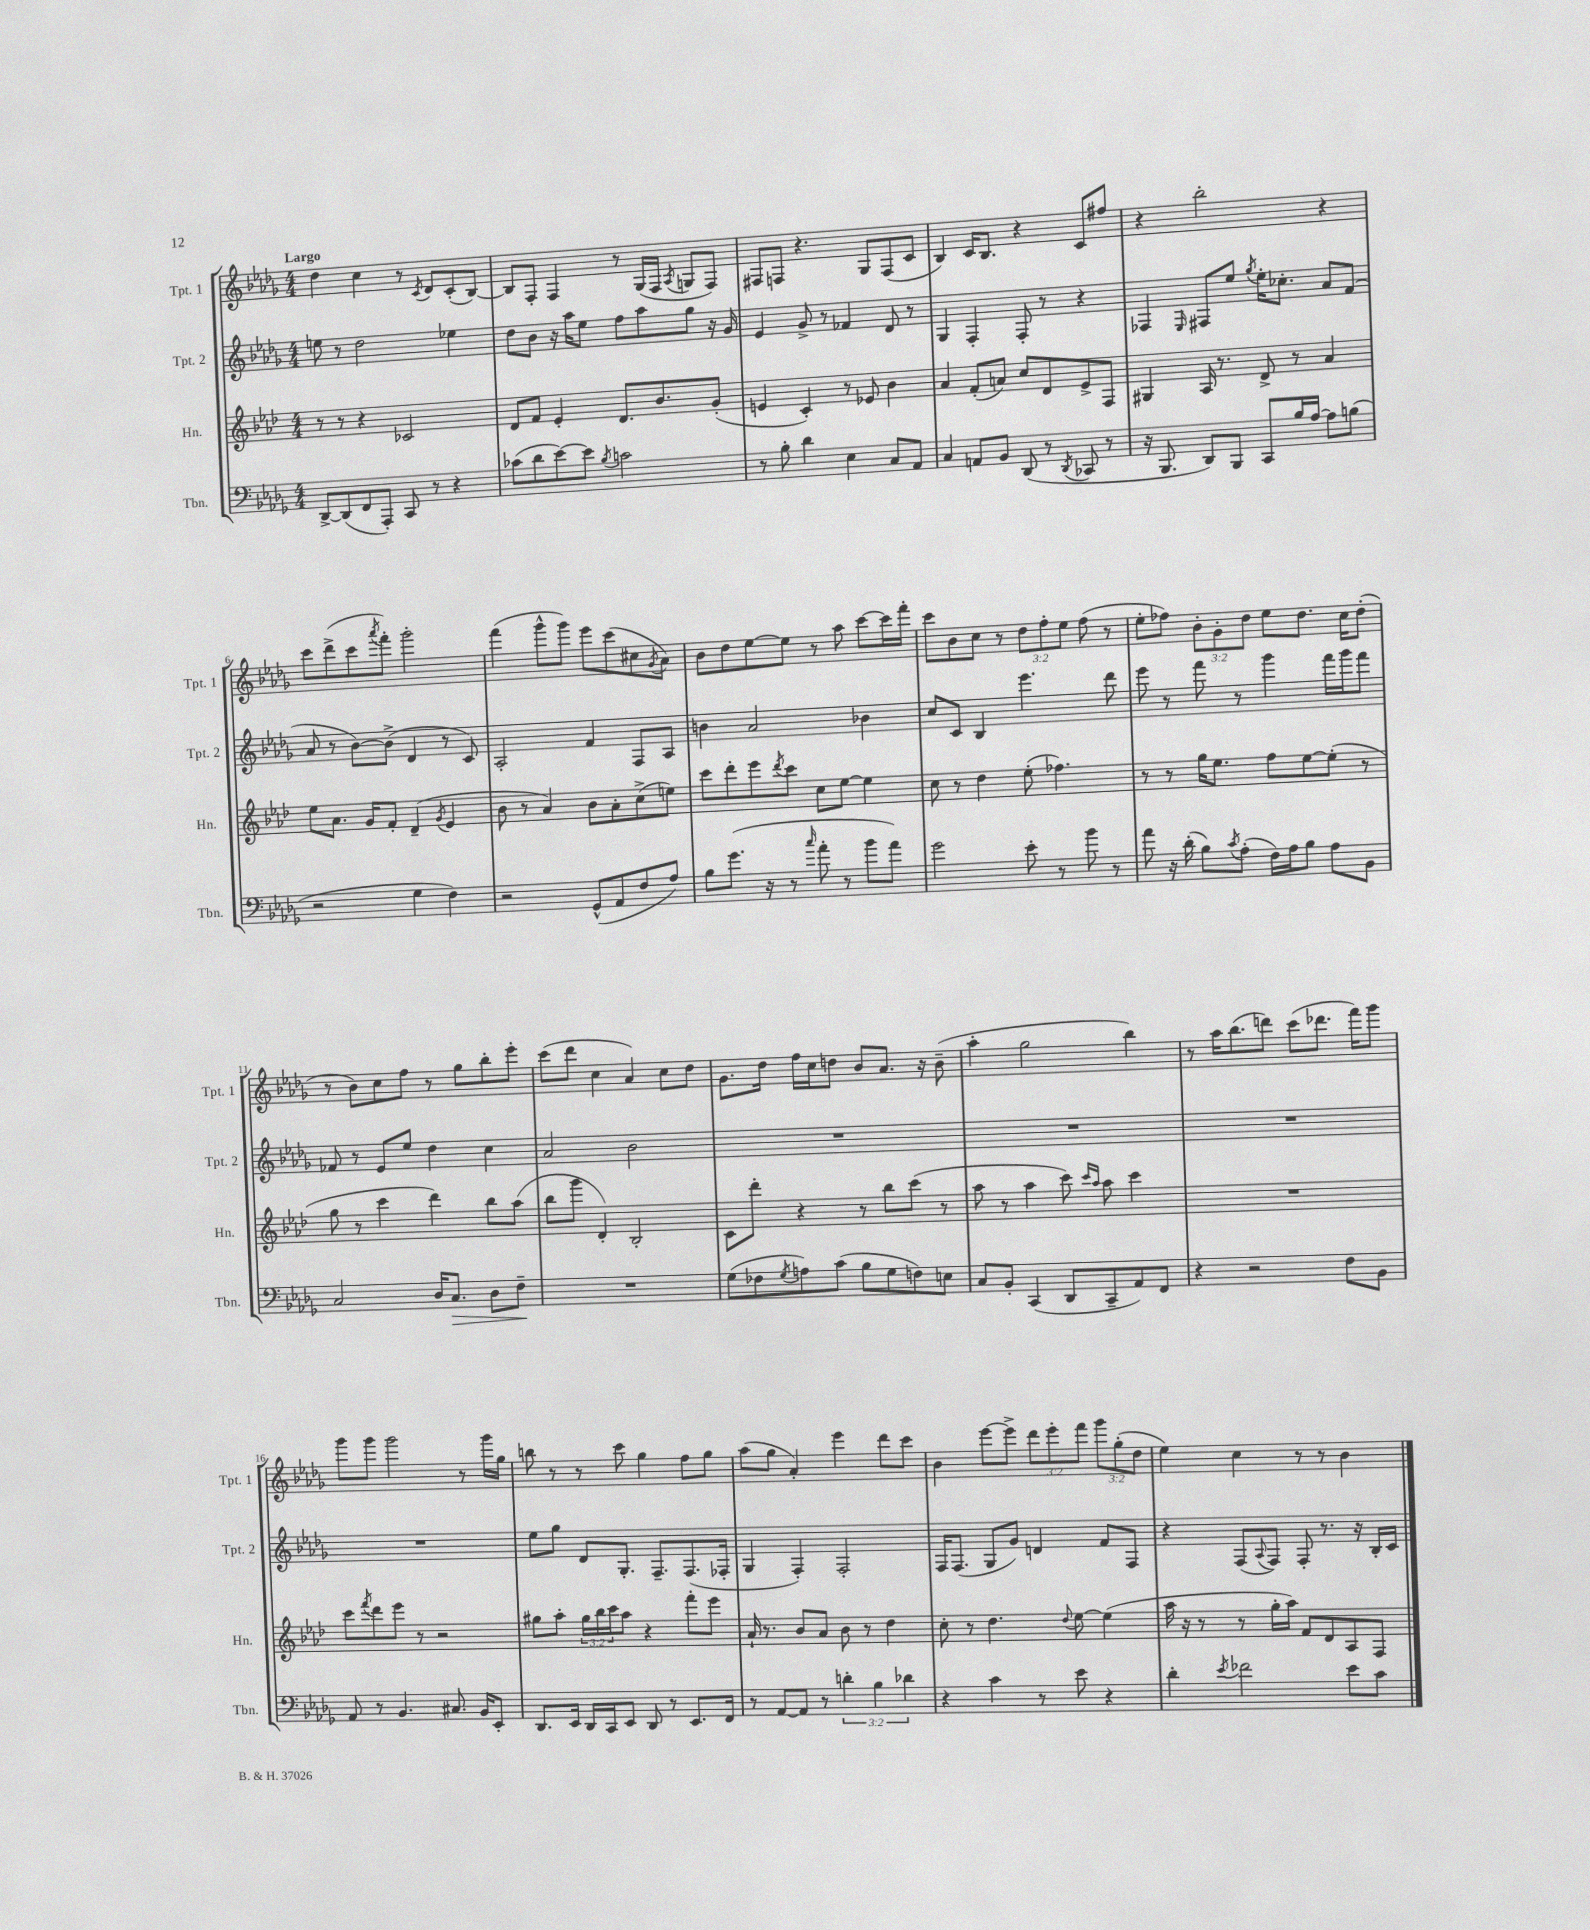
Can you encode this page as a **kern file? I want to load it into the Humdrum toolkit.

**kern	**kern	**kern	**kern
*staff4	*staff3	*staff2	*staff1
*clefF4	*clefG2	*clefG2	*clefG2
*k[b-e-a-d-g-]	*k[b-e-a-d-]	*k[b-e-a-d-g-]	*k[b-e-a-d-g-]
*M4/4	*M4/4	*M4/4	*M4/4
[8DD-^	8r	8ee	4dd-
(8DD-]	8r	8r	.
8FF	4r	2dd-	4cc
8AAA-')	.	.	.
8CC	2c-	.	8r
.	.	.	8qc
8r	.	.	8d-
4r	.	4ee-	(8c'
.	.	.	[8B-)
=	=	=	=
(8c-	8d-	8dd-	8B-]
8d-	8f	8b-	8F'
[8e-)	4e-'	16r	4F
.	.	16aa-	.
8e-]	.	8ee-	.
8qB-	.	.	.
2c	8.d-	8ff	8r
.	.	8aa-	(16G-
.	8.b-	.	16F
.	.	.	8qA-
.	.	8gg-	8G
.	(8g'	16r	8F)
.	.	16g-	.
=	=	=	=
8r	4e	4e-	8F#
8B-'	.	.	8F
4d-	4c')	8g-^	4.r
.	.	8r	.
4E-	8r	4f-	.
.	8e-	.	8G-
8C	4b-	8d-	(8F
8AA-	.	8r	8c
=	=	=	=
4C	4a-	4G-	4B-)
8AA	(8f'	4F'	16c
.	.	.	8.B-
8BB-	8a)	.	.
(8DD-	8cc	8F'	4r
8r	8d-	8r	.
8qDD-	.	.	.
8CC-	8e-^	4r	8c
8r	8F	.	8ff#
=	=	=	=
16r	4G#	4F-	4r
8.BBB-	.	.	.
.	.	16qqE-	.
8DD-)	16A-	8F#	2bb-'
.	8.r	.	.
8BBB-	.	8ee-	.
.	.	8qgg-	.
8CC	8d-^	16ee-'	.
.	.	8.cc-'	.
16B-	8r	.	.
[16A-	.	.	.
8A-]	4a-	8a-	4r
(8B	.	(8f	.
=	=	=	=
2r	8ee-	8a-	8ccc
.	8.a-	8r	(8ddd-^
.	.	[8b-)	8ccc
.	16g	.	.
.	.	.	8qaaa-
.	8f'	(8b-^]	8fff')
4G-	(4d-~	4d-	2ggg-'
.	8qg	.	.
4F)	4e-	8r	.
.	.	8c)	.
=	=	=	=
2r	8b-	2A-'	(4fff
.	8r	.	.
.	4a-)	.	8ggg-^^
.	.	.	8ggg-)
(8GG-^^	8b-	4f	8eee-
8AA-	8a-'	.	(8ccc
8F	(8cc^	8F	8cc#
.	.	.	8qg-
8A-)	8ee)	8A-	8a-)
=	=	=	=
8B-	8ccc	4b	8b-
(8.g-	8ddd-'	.	8dd-
.	8eee-	2a-	[8ee-
16r	.	.	.
.	8qddd-	.	.
8r	8ccc	.	8ee-]
16qqcc	.	.	.
8a-'	8cc	.	8r
8r	[8ee-	.	8aa-
8b-	4ee-]	4b-	[8ccc
8a-)	.	.	16ccc]
.	.	.	16fff'
=	=	=	=
2g-	8cc	8cc	8ccc
.	8r	8c	8b-
.	4dd-	4B-	8cc
.	.	.	8r
8e-'	(8ee-'	4.eee-	12dd-
.	.	.	12ff'
8r	4.ff-)	.	.
.	.	.	12ee-
8b-	.	.	(8ff
8r	.	8ddd-	8r
=	=	=	=
8a-	8r	8eee-	8ee-'
16r	8r	8r	8ff-)
(16d-'	.	.	.
8B-)	16gg	8fff	12b-'
.	8.ee-	.	.
.	.	.	12g-'
8qc	.	.	.
(8A-'	.	8r	.
.	.	.	12dd-
16F)	8ff	4ggg-	8ee-
16A-	.	.	.
8B-	[8ee-	.	8.dd-
8A-	(8ee-']	16fff	.
.	.	16ggg-	16cc
8BB-	8r	8fff	(8dd-'
=	=	=	=
2C	8gg	8f-	8r
.	8r	8r	8b-)
.	4ccc	8e-	8cc
.	.	8ee-	8ff
16D-	4ddd-)	4dd-	8r
8.C	.	.	.
.	.	.	8gg-
8D-	8bb-	4cc	8bb-'
8F~	(8aa-	.	8eee-'
=	=	=	=
1r	8bb-	2a-	(8ccc
.	8ggg	.	8ddd-
.	4d-')	.	4cc
.	2B-'	2b-	4a-)
.	.	.	8cc
.	.	.	8dd-
=	=	=	=
(8G-	8c	1r	8.g-
8F-	8ddd-'	.	.
.	.	.	16dd-
8qG-	.	.	.
8A)	4r	.	16ff
.	.	.	16cc
(8c	.	.	8dd
8B-	8r	.	8b-
8G-	8bb-	.	8.a-
8F)	(8ccc	.	.
.	.	.	16r
8E	8r	.	(8b-~
=	=	=	=
8C	8aa-	1r	4aa-'
8BB-'	8r	.	.
(4CC	4aa-	.	2gg-
8DD-	8ccc)	.	.
.	16qqccc	.	.
.	16qqaa-	.	.
8CC~	8aa-	.	.
8AA-)	4ccc	.	4bb-)
8FF	.	.	.
=	=	=	=
4r	1r	1r	8r
.	.	.	16aa-
.	.	.	(8.bb-
2r	.	.	.
.	.	.	8ddd)
.	.	.	(8ccc
.	.	.	8.ddd-
8F	.	.	.
.	.	.	16fff)
8BB-	.	.	8ggg-
=	=	=	=
8AA-	8ccc	1r	8ggg-
.	8qfff	.	.
8r	8ddd-	.	8ggg-
4.BB-	8eee-	.	2ggg-
.	8r	.	.
.	2r	.	.
8.C#	.	.	.
.	.	.	8r
16BB-	.	.	.
8EE-'	.	.	16ggg-
.	.	.	16gg-
=	=	=	=
8.DD-	8gg#	8ee-	8bb
.	8aa-'	8gg-	8r
16EE-	.	.	.
16DD-	24gg#	8d-	8r
.	24bb-	.	.
16CC	.	.	.
.	24ccc	.	.
8EE-	8aa-	8.G-'	8ccc
8DD-	4r	.	4gg-
.	.	8.F~	.
8r	.	.	.
8.EE-	8fff'	(8.F	8ff
.	8eee-	.	8gg-
16FF	.	16F-'	.
=	=	=	=
8r	16a-`	4G-	(8aa-
.	8.r	.	.
[8AA-	.	.	8gg-
8AA-]	8b-	4F')	4a-')
8r	8a-	.	.
6d'	8b-	2F'	4eee-
.	8r	.	.
6B-	.	.	.
.	4dd-	.	8ddd-
6d-	.	.	.
.	.	.	8ccc
=	=	=	=
4r	8cc'	16F	4b-
.	.	(8.F	.
.	8r	.	.
4c	4.dd-	8G-	[8eee-
.	.	8g-)	8eee-^]
8r	.	4d	12ddd-
.	.	.	12eee-'
.	8qqdd-	.	.
8e-	[8ee-	.	.
.	.	.	12fff
4r	(4ee-]	8f	12ggg-
.	.	.	(12gg-'
.	.	8F	.
.	.	.	12dd-
=	=	=	=
4d-'	16aa-	4r	4ee-)
.	16r	.	.
.	8r	.	.
8qe-	.	.	.
2f-	8r	(8F	4cc
.	.	8qqA-	.
.	16gg'	8F)	.
.	16aa-)	.	.
.	8f	8F'	8r
.	8d-	8.r	8r
8e-	8A-	.	4b-
.	.	16r	.
8c	8F	16B-'	.
.	.	16c	.
==	==	==	==
*-	*-	*-	*-
